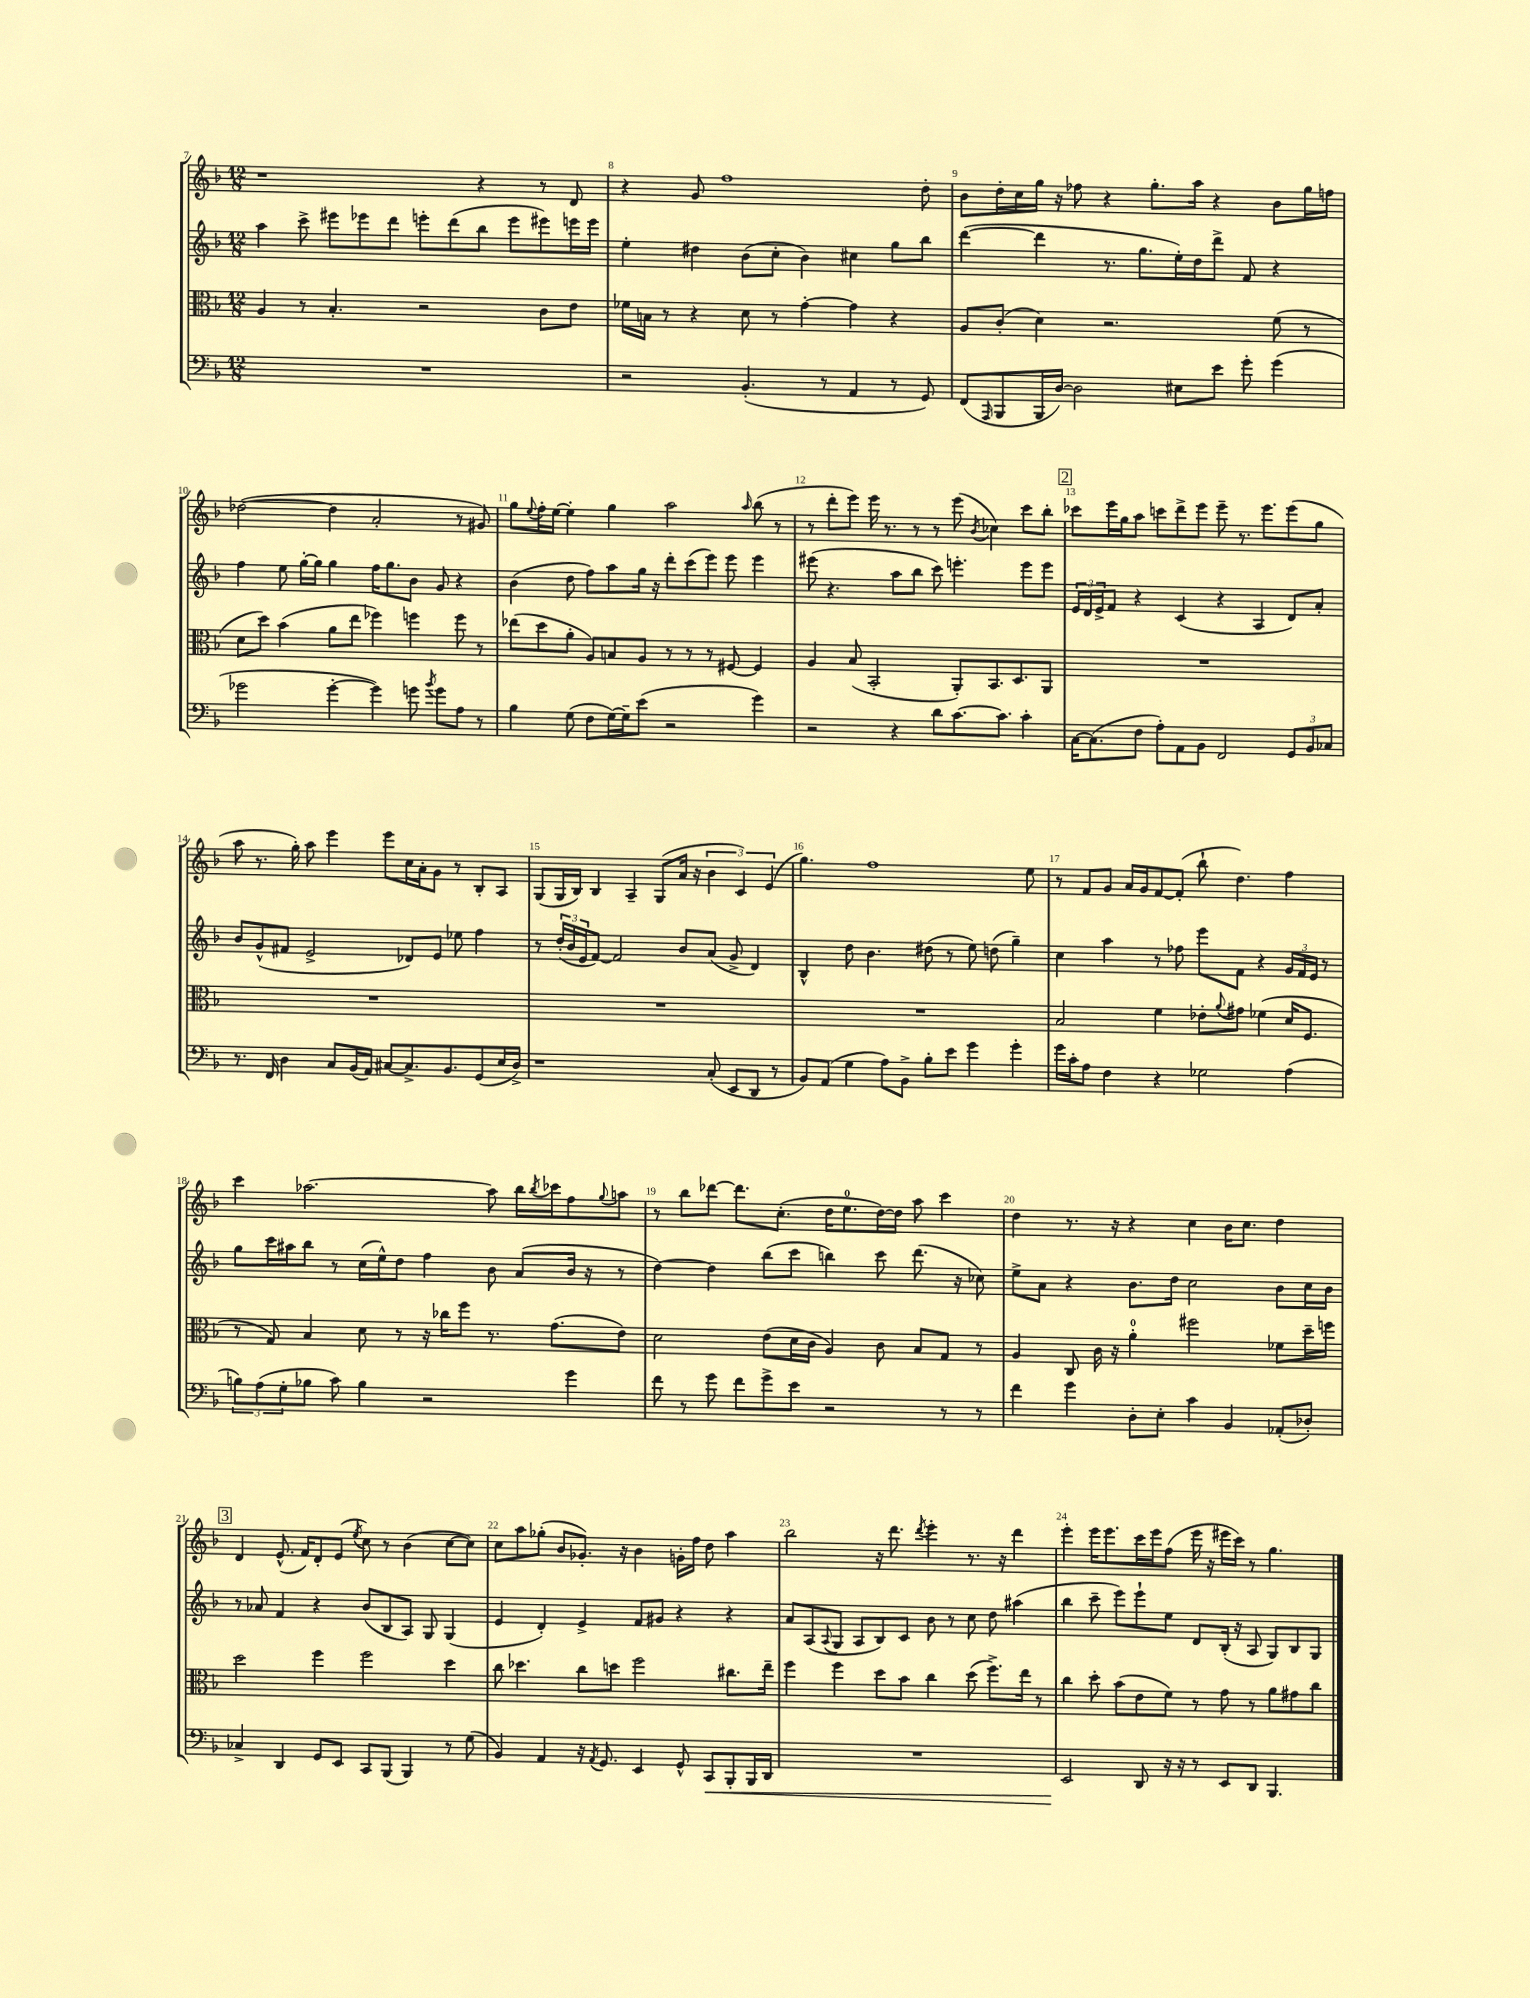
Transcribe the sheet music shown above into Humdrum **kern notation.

**kern	**dynam	**kern	**kern	**kern
*part4	*part4	*part3	*part2	*part1
*staff4	*staff4	*staff3	*staff2	*staff1
*clefF4	*	*clefC3	*clefG2	*clefG2
*k[b-]	*	*k[b-]	*k[b-]	*k[b-]
*M12/8	*	*M12/8	*M12/8	*M12/8
=7	=7	=7	=7	=7
1.r	.	4A/	4aa\	1r
.	.	8r	8ccc^\	.
.	.	4.B-'/	8eee#X\L	.
.	.	.	8eee-X\	.
.	.	.	8ddd\J	.
.	.	2r	8eeen'\L	.
.	.	.	(8ddd\	.
.	.	.	8bb-\J	4r
.	.	.	8eee\L	.
.	.	8c\L	8eee#X\)	8r
.	.	8e\J	16eeen\L	8d/
.	.	.	16eee\JJ	.
=8	=8	=8	=8	=8
2r	.	16f-X\LL	4ee'\	4r
.	.	16Bn\JJ	.	.
.	.	8r	.	.
.	.	4r	4dd#X\	8g/
.	.	.	.	1ff
(4.BB-'/	.	8d\	(8b-\L	.
.	.	8r	8cc'\J	.
.	.	[4g'\	4b-\)	.
8r	.	.	.	.
4AA/	.	4g\]	4cc#X\	.
8r	.	4r	8gg\L	.
8GG/)	.	.	8bb-\J	8dd'\
=9	=9	=9	=9	=9
(8FF/L	.	8A/L	([4ddd\	8b-\L
16qqAAA/	.	.	.	.
8BBB-/	.	(8c'/J	.	16dd'\L
.	.	.	.	16cc\
16BBB-/L	.	4d\)	4ddd\]	16gg\JJ
[16D/JJ)	.	.	.	16r
2D\]	.	.	.	8ff-X\
.	.	2.r	8.r	4r
.	.	.	8.gg\L	.
.	.	.	.	8.gg'\L
8E#X\L	.	.	16ee'\L)	.
.	.	.	16dd\J	16aa\Jk
8e\J	.	.	8ddd^\J	4r
8g'\	.	.	8f/	.
(4g\	.	(8f\	4r	8b-\L
.	.	8r	.	16gg\L
.	.	.	.	16ffn\JJ
!!LO:LB:g=z
=10	=10	=10	=10	=10
2g-X\	.	8d\L	4ff\	([2dd-X\
.	.	8dd\J)	.	.
.	.	(4b-\	8ee\	.
.	.	.	[16gg'\LL	.
.	.	.	16gg\JJ]	.
[4g-'\	.	8a\L	4gg\	4dd-\]
.	.	8ee\J	.	.
4g-\])	.	4ff-X\)	16ff\KL	2a'/
.	.	.	8.gg\	.
8gn\	.	4ffn\	8b-\J	.
8qb-/	.	.	.	.
8g\L	.	.	8g/	.
8A\J	.	8ff\	4r	8r
8r	.	8r	.	8g#X/)
=11	=11	=11	=11	=11
4B-\	.	(8ee-X\L	(4b-\	8gg\L
.	.	.	.	8qqee/
.	.	8dd\	.	16ff'\L
.	.	.	.	[16ee\JJ
(8G\	.	8a'\J	8dd\	4ee'\]
8F\L	.	8A/L)	8ff\L)	.
[16G\L)	.	8Bn/	8aa\	4gg\
16G~\J]	.	.	.	.
(8e\J	.	8A/J	16gg\Jk	.
.	.	.	16r	.
2r	.	8r	8ddd'\L	2aa\
.	.	8r	(8ccc\	.
.	.	8r	8eee\J)	.
.	.	[8F#X/	8eee\	.
.	.	.	.	16qqaa/
4g\)	.	4F#/]	4eee\	(8bb-\
.	.	.	.	8r
=12	=12	=12	=12	=12
2r	.	4A/	(8eee#X\	8r
.	.	.	4.r	8ddd'\L
.	.	(8B-/	.	8eee\J)
.	.	2BB-'/	.	16eee\
.	.	.	.	8.r
4r	.	.	8aa\L	.
.	.	.	8bb-\J	8r
8d\L	.	.	8ccc\)	8r
[8.c\	.	8AA'/L)	4.eeen'\	(8eee\
.	.	.	.	8qb-/
.	.	8.BB-/	.	4cc-X\)
8.c\J]	.	.	.	.
.	.	8.D/	.	.
4c'\	.	.	8eee\L	8ccc\L
.	.	8AA/J	8eee\J	8bb-'\J
!!LO:REH:place=s1:t=2
=13	=13	=13	=13	=13
[16C\KL	.	1.r	24e/LL	8ccc-X\L
.	.	.	24d/	.
(8.C\]	.	.	.	.
.	.	.	24e^/J	.
.	.	.	8f/J	16eee\L
.	.	.	.	16gg\J
8F\J	.	.	4r	8aa\J
8A'\L)	.	.	.	8cccn\L
8AA\	.	.	(4c/	8ddd^\
8BB-\J	.	.	.	8eee\J
2FF/	.	.	4r	8eee~\
.	.	.	.	8.r
.	.	.	4A/	.
.	.	.	.	8.eee\L
12GG/L	.	.	8d/L)	(8eee\
12BB-/	.	.	.	.
.	.	.	8a'/J	8gg\J
12C-X/J	.	.	.	.
!!LO:LB:g=z
=14	=14	=14	=14	=14
8.r	.	1.r	8b-/L	8aa\
.	.	.	(8g^^/	8.r
16FF/	.	.	.	.
4D\	.	.	8f#X/J	.
.	.	.	.	16gg'\)
.	.	.	2e^/	8aa\
8C/L	.	.	.	4eee\
(16BB-/L	.	.	.	.
16AA/JJ)	.	.	.	.
[8C#X/L	.	.	.	8eee\L
8.C#^/]	.	.	8d-X/L)	16cc\L
.	.	.	.	16a'\J
.	.	.	8e/J	8g\J
8.BB-/	.	.	.	.
.	.	.	8ee-X\	8r
(8GG/	.	.	4ff\	8B-'/L
16E/L	.	.	.	8A/J
16D^/JJ)	.	.	.	.
=15	=15	=15	=15	=15
1r	.	1.r	8r	(8G/L
.	.	.	(24dd'/LL	16G/L
.	.	.	24b-/	.
.	.	.	.	16B-/JJ)
.	.	.	24e/J	.
.	.	.	[8f/J)	4B-/
.	.	.	2f/]	.
.	.	.	.	4A~/
.	.	.	.	(8G/L
.	.	.	8b-/L	16a/Jk
.	.	.	.	16r
(8C'/	.	.	(8a/J	6b-\
8EE/L	.	.	8g^/	.
.	.	.	.	6c/)
8DD/J	.	.	4d/)	.
.	.	.	.	(6e/
8r	.	.	.	.
=16	=16	=16	=16	=16
8BB-/L)	.	1.r	4B-^^/	4.gg\)
(8AA/J	.	.	.	.
4G\	.	.	8dd\	.
.	.	.	4.b-\	1ff
8A\L)	.	.	.	.
8BB-^\J	.	.	.	.
8B-'\L	.	.	(8dd#X\	.
8e\J	.	.	8r	.
4g\	.	.	8ee\)	.
.	.	.	(8ddn\	.
4g'\	.	.	4gg~\)	.
.	.	.	.	8ee\
=17	=17	=17	=17	=17
16g\LL	.	2B-/	4cc\	8r
16c'\J	.	.	.	.
8A\J	.	.	.	8f/L
4F\	.	.	4aa\	8g/J
.	.	.	.	16a/LL
.	.	.	.	16g/J
4r	.	4f\	8r	[8f/
.	.	.	8ff-X\	(8f'/J]
2G-X\	.	8e-X'\L	8eee\L	8bb-`\
.	.	8qqa/	.	.
.	.	8g#X\J	8f\J	4.dd\)
.	.	(4f-X\	4r	.
(4A\	.	16d/KL	24g/LL	4ff\
.	.	.	24f/	.
.	.	8.F/J	.	.
.	.	.	24e/JJ	.
.	.	.	8r	.
!!LO:LB:g=z
=18	=18	=18	=18	=18
12Bn\L)	.	8r	8gg\L	4ccc\
(12A\	.	.	.	.
.	.	8G/)	16ccc\L	.
12G'\	.	.	.	.
.	.	.	16aa#X\J	.
8B-X\J	.	4B-/	8bb-\J	[2.aa-X\
8c\)	.	.	8r	.
4B-\	.	8d\	(16cc\LL	.
.	.	.	16ee^^\J)	.
.	.	8r	8dd\J	.
2r	.	16r	4ff\	.
.	.	16cc-X\KL	.	.
.	.	8ff\J	.	.
.	.	8.r	8b-\	8aa-\]
.	.	.	(8a/L	16bb-\LL
.	.	.	.	8qbb-/
.	.	(8.g\L	.	16ccc-X\J
4g\	.	.	16b-/Jk	8ff\
.	.	.	16r	.
.	.	.	.	8qqgg/
.	.	8e\J)	8r	8aan\J
=19	=19	=19	=19	=19
8f\	.	2d\	[4dd\)	8r
8r	.	.	.	8bb-\L
8g\	.	.	4dd\]	[8ddd-X\J
8f\L	.	.	.	8.ddd-\L]
8g^\	.	(8e\L	(8bb-\L	.
.	.	.	.	(8.cc'\J
8e\J	.	16d\L	8ccc\J	.
.	.	16c\JJ	.	.
2r	.	4A/)	4bbn\)	16dd\KL
.	.	.	.	8.ee\
.	.	8c\	8ccc\	[16dd\L)
.	.	.	.	16dd\JJ]
.	.	8B-/L	(8.ddd\	8aa\
8r	.	8G/J	.	4ccc\
.	.	.	16r	.
8r	.	8r	8cc-X\)	.
=20	=20	=20	=20	=20
4f\	.	4A/	8ee^\L	4dd\
.	.	.	8a\J	.
4g\	.	8C/	4r	8.r
.	.	16c\	.	.
.	.	16r	.	16r
8D'\L	.	4a'\	8.b-\L	4r
8E'\J	.	.	.	.
.	.	.	16dd\Jk	.
4c\	.	2ff#X\	2cc\	4cc\
4BB-/	.	.	.	16b-\KL
.	.	.	.	8.cc\J
(8AA-X'/L	.	8f-X\L	8b-\L	4dd\
8D-X'/J)	.	16dd~\L	16cc\L	.
.	.	16ffn\JJ	16b-\JJ	.
!!LO:LB:g=z
!!LO:REH:place=s1:t=3
=21	=21	=21	=21	=21
4C-X^/	.	2dd\	8r	4d/
.	.	.	8a-X/	.
4DD/	.	.	4f/	(8.e^^/
.	.	.	.	16f/KL)
8GG/L	.	4ff\	4r	8d'/
8EE/J	.	.	.	(8e/J
.	.	.	.	8qee/
8CC/L	.	2ff\	(8b-/L	8cc\)
(8BBB-/J	.	.	8B-/	8r
4BBB-/)	.	.	8A/J)	(4b-\
.	.	.	8G/	.
8r	.	4dd\	(4G/	[8cc\L
(8G\	.	.	.	8cc\J])
=22	=22	=22	=22	=22
4BB-/)	.	8cc\	4e/	8cc\L
.	.	4.dd-X\	.	8aa\
4AA/	.	.	4d'/)	(8gg-X'\J
.	.	.	.	8b-/L
16r	.	8cc\L	4e^/	8.g-X'/J)
8qAA/	.	.	.	.
8.GG/	.	.	.	.
.	.	8ddn\J	.	.
.	.	.	.	16r
4EE/	.	2ff\	8f/L	4b-\
.	.	.	8g#X/J	.
8GG^^/	.	.	4r	16gn'\LL
.	.	.	.	16ff\JJ
!	!LO:HP:b	!	!	!
8CC/L	<	.	.	8dd\
8BBB-'/	.	8.cc#X\L	4r	4aa\
16BBB-/L	.	.	.	.
16DD/JJ	.	16ee~\Jk	.	.
=23	=23	=23	=23	=23
1.r	.	4ff\	8a/L	2bb-\
.	.	.	(8A/	.
.	.	.	8qqA/	.
.	.	4ff\	8G/J	.
.	.	.	8A/L	.
.	.	8dd\L	8B-/)	16r
.	.	.	.	8.ddd\
.	.	8b-\J	8c/J	.
.	.	.	.	8qddd/
.	.	4cc\	8b-\	4eee'\
.	.	.	8r	.
.	.	(8dd\	8cc\	8.r
.	.	8.ff^\L)	8dd\	.
.	.	.	.	16r
.	.	.	(4aa#X\	4ddd\
.	.	16ee\Jk	.	.
.	.	8r	.	.
=24	=24	=24	=24	=24
2EE/	.	4cc\	4bb-\	4eee'\
.	.	8dd'\	8ccc~\	16eee\KL
.	.	.	.	8.eee\
.	.	(8b-\L	8eee\L)	.
8DD/	[	8e\	8eee`\	16ccc\L
.	.	.	.	16eee\J
16r	.	8f\J)	8ee\J	(8ff\J
16r	.	.	.	.
8r	.	8r	8d/L	16eee\
.	.	.	.	16r
8EE/L	.	8g\	(16B-'/Jk	16eee#X\LL
.	.	.	16r	16ccc\JJ)
8DD/J	.	8r	8A/	8r
4.BBB-/	.	8a\L	8G/L)	4.gg\
.	.	8g#X\	8B-/	.
.	.	8cc\J	8G/J	.
==	==	==	==	==
*-	*-	*-	*-	*-
